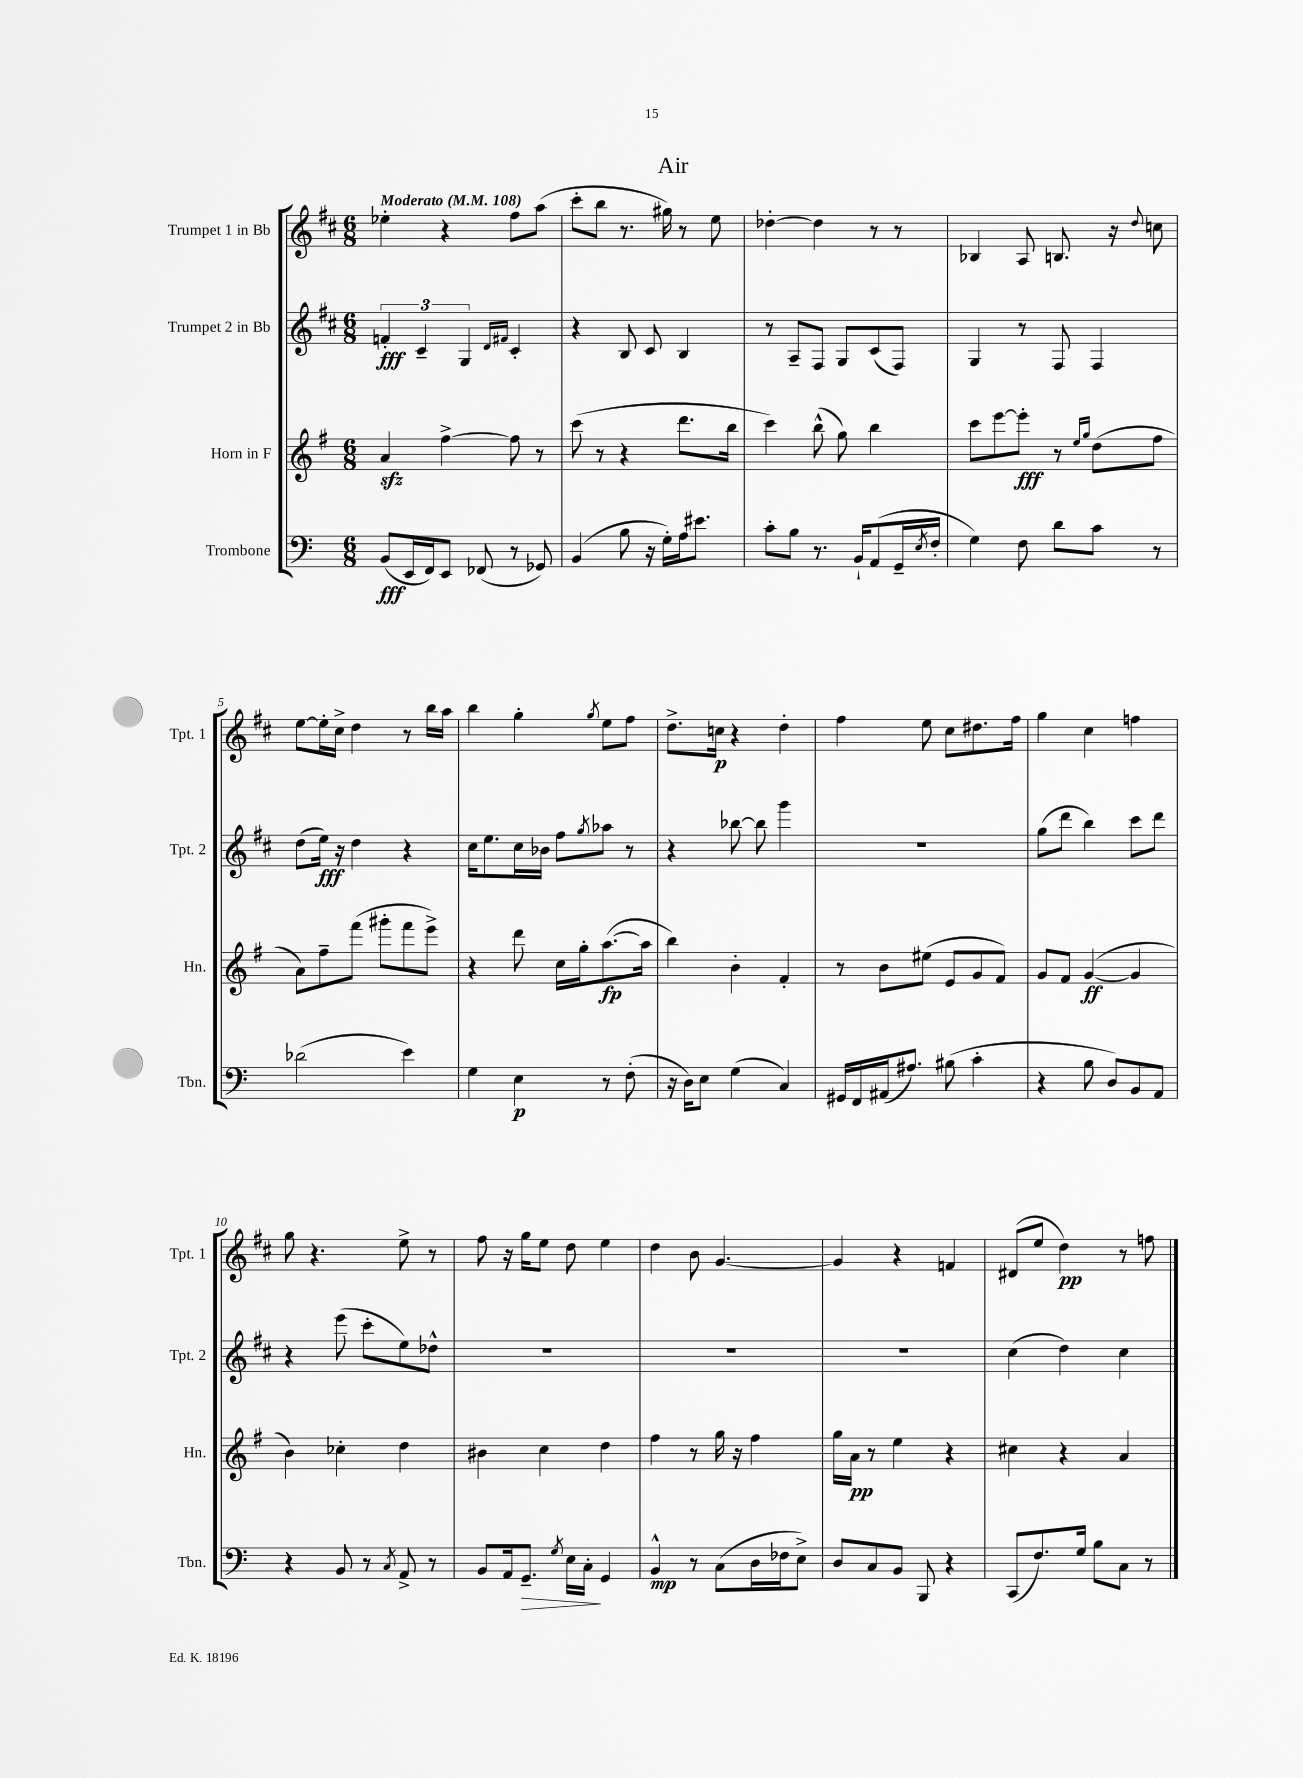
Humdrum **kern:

**kern	**kern	**kern	**kern
*staff4	*staff3	*staff2	*staff1
*clefF4	*clefG2	*clefG2	*clefG2
*k[]	*k[f#]	*k[f#c#]	*k[f#c#]
*M6/8	*M6/8	*M6/8	*M6/8
*MM108	*MM108	*MM108	*MM108
(8BB	4a	6f'	4ee-'
16EE	.	.	.
.	.	6c#~	.
16FF)	.	.	.
8EE	[4ff#^	.	4r
.	.	6G	.
(8FF-	.	.	.
.	.	16qqd	.
.	.	16qqf#	.
8r	8ff#]	4c#'	8ff#
8GG-)	8r	.	(8aa
=	=	=	=
(4BB	(8ccc	4r	8ccc#'
.	8r	.	8bb
8B	4r	8B	8.r
16r	.	8c#	.
16G')	.	.	16gg#)
16A	8.ddd	4B	8r
8.e#	.	.	.
.	.	.	8ee
.	16bb	.	.
=	=	=	=
8c'	4ccc)	8r	[4dd-'
8B	.	8A~	.
8.r	(8bb^^	8F#	4dd-]
.	8gg)	8G	.
16BB`	.	.	.
(8AA	4bb	(8c#	8r
16GG~	.	8F#)	8r
8qE	.	.	.
16F'	.	.	.
=	=	=	=
4G)	8ccc	4G	4B-
.	[8eee	.	.
8F	8eee']	8r	8A
8d	8r	8F#	8.B
.	16qqee	.	.
.	16qqgg	.	.
8c	(8dd	4F#	.
.	.	.	16r
.	.	.	8qqdd
8r	8ff#	.	8cc
=	=	=	=
(2d-	8a)	(8dd	[8ee
.	8ff#~	16ee)	16ee']
.	.	16r	16cc#^
.	(8fff#	4dd	4dd
.	8ggg#'	.	.
4e)	8fff#	4r	8r
.	8eee^)	.	16bb
.	.	.	16aa
=	=	=	=
4G	4r	16cc#	4bb
.	.	8.ee	.
4E	8ddd	16cc#	4gg'
.	.	16b-	.
.	16cc	8ff#	.
.	16gg'	.	.
.	.	8qgg	8qgg
8r	([8.aa	8aa-	8ee
(8F'	.	8r	8ff#
.	16aa]	.	.
=	=	=	=
16r	4bb)	4r	8.dd^
16D)	.	.	.
8E	.	.	.
.	.	.	16cc
(4G	4b'	[8bb-	4r
.	.	8bb-]	.
4C)	4f#'	4ggg	4dd'
=	=	=	=
16GG#	8r	2.r	4ff#
16FF	.	.	.
(16AA#	8b	.	.
8.A#)	.	.	.
.	(8ee#	.	8ee
(8B#	8e	.	8cc#
4c'	8g	.	8.dd#
.	8f#)	.	.
.	.	.	16ff#
=	=	=	=
4r	8g	(8gg	4gg
.	8f#	8ddd	.
8B	([4g	4bb)	4cc#
8D)	.	.	.
8BB	4g]	8ccc#	4ff
8AA	.	8ddd	.
=	=	=	=
4r	4b)	4r	8gg
.	.	.	4.r
8BB	4cc-'	(8eee	.
8r	.	8ccc#'	.
8qC	.	.	.
8AA^	4dd	8ee)	8ee^
8r	.	8dd-^^	8r
=	=	=	=
8BB	4b#	2.r	8ff#
16AA	.	.	16r
8.GG~	.	.	16gg
.	4cc	.	8ee
8qG	.	.	.
16E	.	.	8dd
16C'	.	.	.
4GG	4dd	.	4ee
=	=	=	=
4BB^^	4ff#	2.r	4dd
8r	8r	.	8b
(8C	16gg	.	[4.g
.	16r	.	.
16D	4ff#	.	.
16F-	.	.	.
8E^)	.	.	.
=	=	=	=
8D	16gg	2.r	4g]
.	16a	.	.
8C	8r	.	.
8BB	4ee	.	4r
8BBB	.	.	.
4r	4r	.	4f
=	=	=	=
(8CC	4cc#	(4cc#	(8d#
8.F)	.	.	8ee
.	4r	4dd)	4dd)
16G	.	.	.
8B	.	.	.
8C	4a	4cc#	8r
8r	.	.	8ff
==	==	==	==
*-	*-	*-	*-
